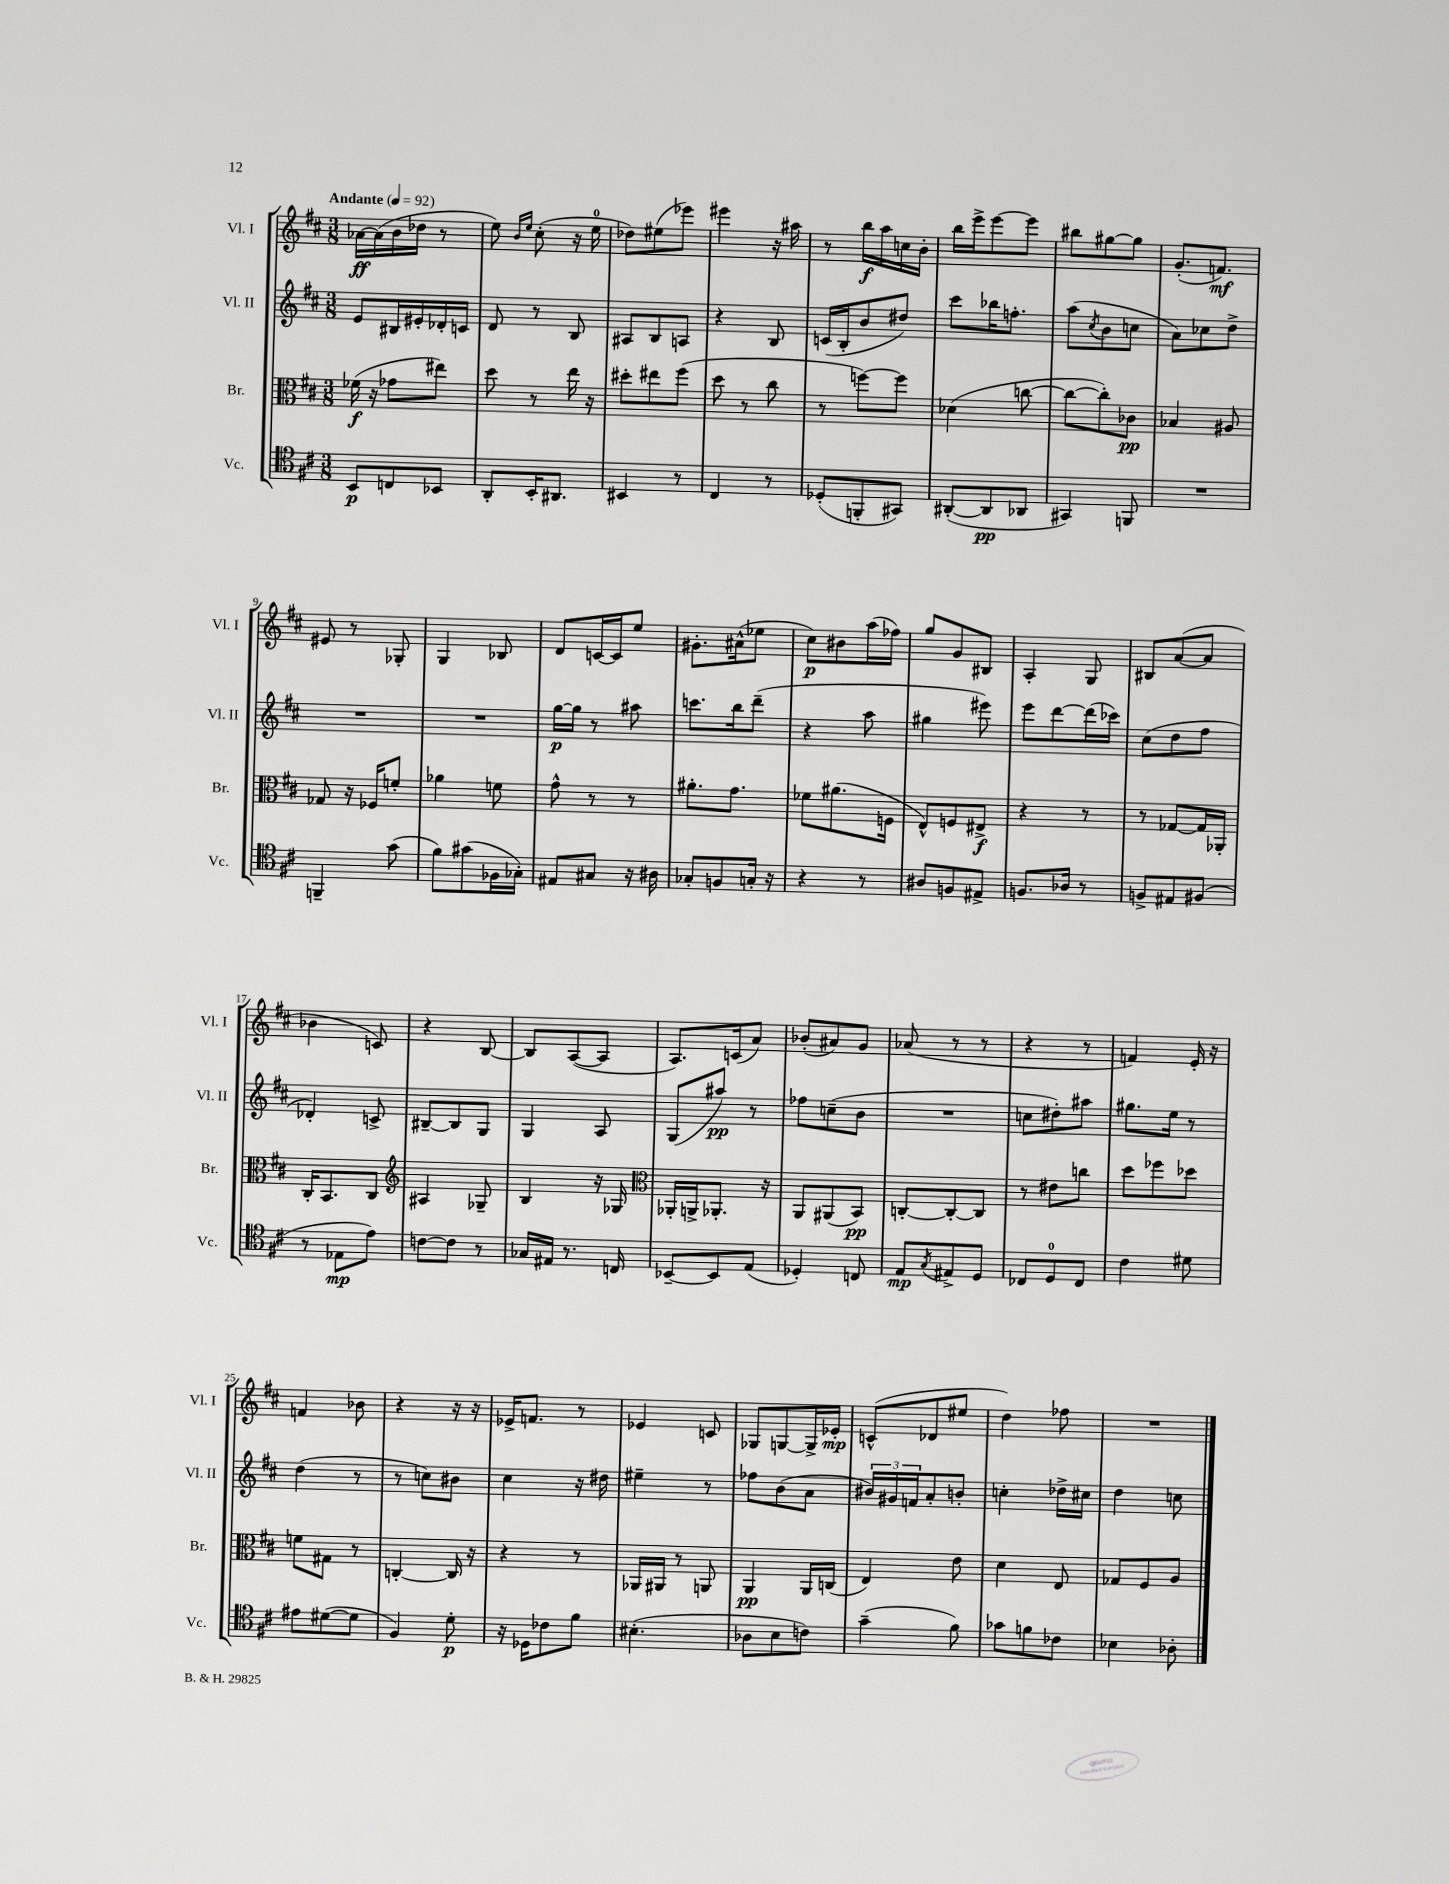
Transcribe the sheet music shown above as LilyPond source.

<<
\new StaffGroup <<
\new Staff = "s0" \with { instrumentName = "Vl. I" shortInstrumentName = "Vl. I" } {
    \clef treble \key d \major \numericTimeSignature \time 3/8 \tempo "Andante" 4 = 92
    aes'16~\ff aes'16( b'16 des''16 r8 |
    e''8) \grace { b'16 e''16 } cis''8-.( r16 e''16-0 |
    des''8) eis''8( ees'''8) |
    eis'''4 r16 ais''16 |
    r8 b''16\f a''16 c''16 b'16-. |
    b''16 e'''16-> e'''8~ e'''8 |
    bis''8 gis''8~ gis''8 |
    g'8.-.( f'8.\mf) |
    eis'8 r8 ges8-. |
    g4 bes8 |
    d'8 c'16~ c'16 e''8 |
    gis'8.-. ais'16-^( ees''8 |
    cis''8\p) bis'8 a''16( fes''16) |
    g''8 g'8 bis8 |
    a4-. g8 |
    bis8 a'8~( a'8 |
    bes'4 c'8) |
    r4 b8~ |
    b8 a8~( a8 |
    a8.) c'16( a'8) |
    bes'8-.( ais'8) g'8 |
    aes'8( r8 r8 |
    r4 r8 |
    f'4) e'16-. r16 |
    f'4 bes'8 |
    r4 r16 r16 |
    ees'16-> f'8. r8 |
    ees'4 c'8 |
    ges8 g8~ g16-> ees'16-.\mp |
    c'8-^( des'8 eis''8 |
    d''4) fes''8 |
    R4. \bar "|." |
}
\new Staff = "s1" \with { instrumentName = "Vl. II" shortInstrumentName = "Vl. II" } {
    \clef treble \key d \major \numericTimeSignature \time 3/8
    e'8 bis16 eis'16-. des'16-. c'16 |
    d'8 r8 b8 |
    ais8 b8 a8 |
    r4 b8 |
    c'16( b16-. b'8 dis''8) |
    cis'''8 bes''16 f''8.-. |
    a''8( \acciaccatura { cis''8 } b'8 c''8 |
    a'8) ces''8 d''8-> |
    R4. |
    R4. |
    g''16~\p g''16 r8 ais''8 |
    c'''8. b''16 d'''8--( |
    r4 a''8 |
    gis''4 eis'''8) |
    e'''8 d'''8~ d'''16( ces'''16) |
    cis''8( d''8 fis''8 |
    des'4-.) c'8-> |
    bis8~-- bis8 g8 |
    g4 a8 |
    g8( ais''8\pp) r8 |
    fes''8 c''8--( b'8 |
    R4. |
    c''8 dis''8-.) ais''8 |
    gis''8. e''16 r8 |
    d''4( r8 |
    r8 c''8) bis'8 |
    cis''4 r16 dis''16 |
    eis''4-- r8 |
    fes''8 b'8( a'8 |
    \tuplet 3/2 { bis'16) gis'16 f'16 } a'8-. b'8-. |
    c''4-. des''16-> cis''16 |
    d''4 c''8 \bar "|." |
}
\new Staff = "s2" \with { instrumentName = "Br." shortInstrumentName = "Br." } {
    \clef alto \key d \major \numericTimeSignature \time 3/8
    fes'16\f( r16 ges'8 eis''8) |
    d''8 r8 e''16 r16 |
    dis''8-. eis''8 fis''8( |
    d''8 r8 cis''8 |
    r8 f''8~) f''8 |
    des'4( c''8~ |
    c''8~ c''8-.) ces'8\pp |
    bes4 ais8 |
    ges8 r16 fes16 f'8-. |
    aes'4 f'8 |
    g'8-^ r8 r8 |
    ais'8.-. g'8. |
    fes'8 ais'8.( f16 |
    e8-^) f8 eis8->\f |
    r4 r8 |
    r8 ges8~ ges16 aes,16-. |
    cis16-. b,8. cis8 |
    \clef treble ais4 ges8-- |
    b4 r16 ges16 |
    \clef alto aes,16-. a,16-> aes,8.-. r16 |
    a,8 ais,8( b,8\pp) |
    c8~-. c8~-. c8 |
    r8 eis'8 c''8 |
    d''8 fes''8 des''8 |
    f'8 gis8 r8 |
    c4~-. c16 r16 |
    r4 r8 |
    aes,16 ais,16 r8 a,8 |
    a,4\pp a,16 c16( |
    e4) e'8 |
    d'4 e8 |
    ges8 fis8 a8 \bar "|." |
}
\new Staff = "s3" \with { instrumentName = "Vc." shortInstrumentName = "Vc." } {
    \clef tenor \key d \major \numericTimeSignature \time 3/8
    b,8\p c8 bes,8 |
    a,8-. b,16-. ais,8. |
    bis,4 r8 |
    cis4 r8 |
    des8-.( f,8-. gis,8) |
    ais,8~-.( ais,8\pp aes,8 |
    gis,4) f,8 |
    R4. |
    f,4-- g'8( |
    fis'8) gis'8( fes16 ges16-.) |
    eis8 gis8 r16 ais16 |
    ges8-. f8 g16-. r16 |
    r4 r8 |
    ais8 f8 eis8-> |
    f8. aes16 r8 |
    f8-> eis8 fis8( |
    r8 ees8\mp e'8) |
    c'8~ c'8 r8 |
    ges16 eis16 r8. c16 |
    bes,8~-- bes,8 e8( |
    des4-.) c8 |
    e8\mp \acciaccatura { g8 } eis8-> d8 |
    ces8 d8-0 ces8 |
    cis'4 dis'8 |
    eis'8 dis'8~( dis'8 |
    fis4) d'8-.\p |
    r16 des16 ces'8 fis'8 |
    bis4.-.( |
    aes8 b8 c'8) |
    g'4--( fis'8) |
    ges'8 f'8 ces'8 |
    bes4 aes8-. \bar "|." |
}
>>
>>
